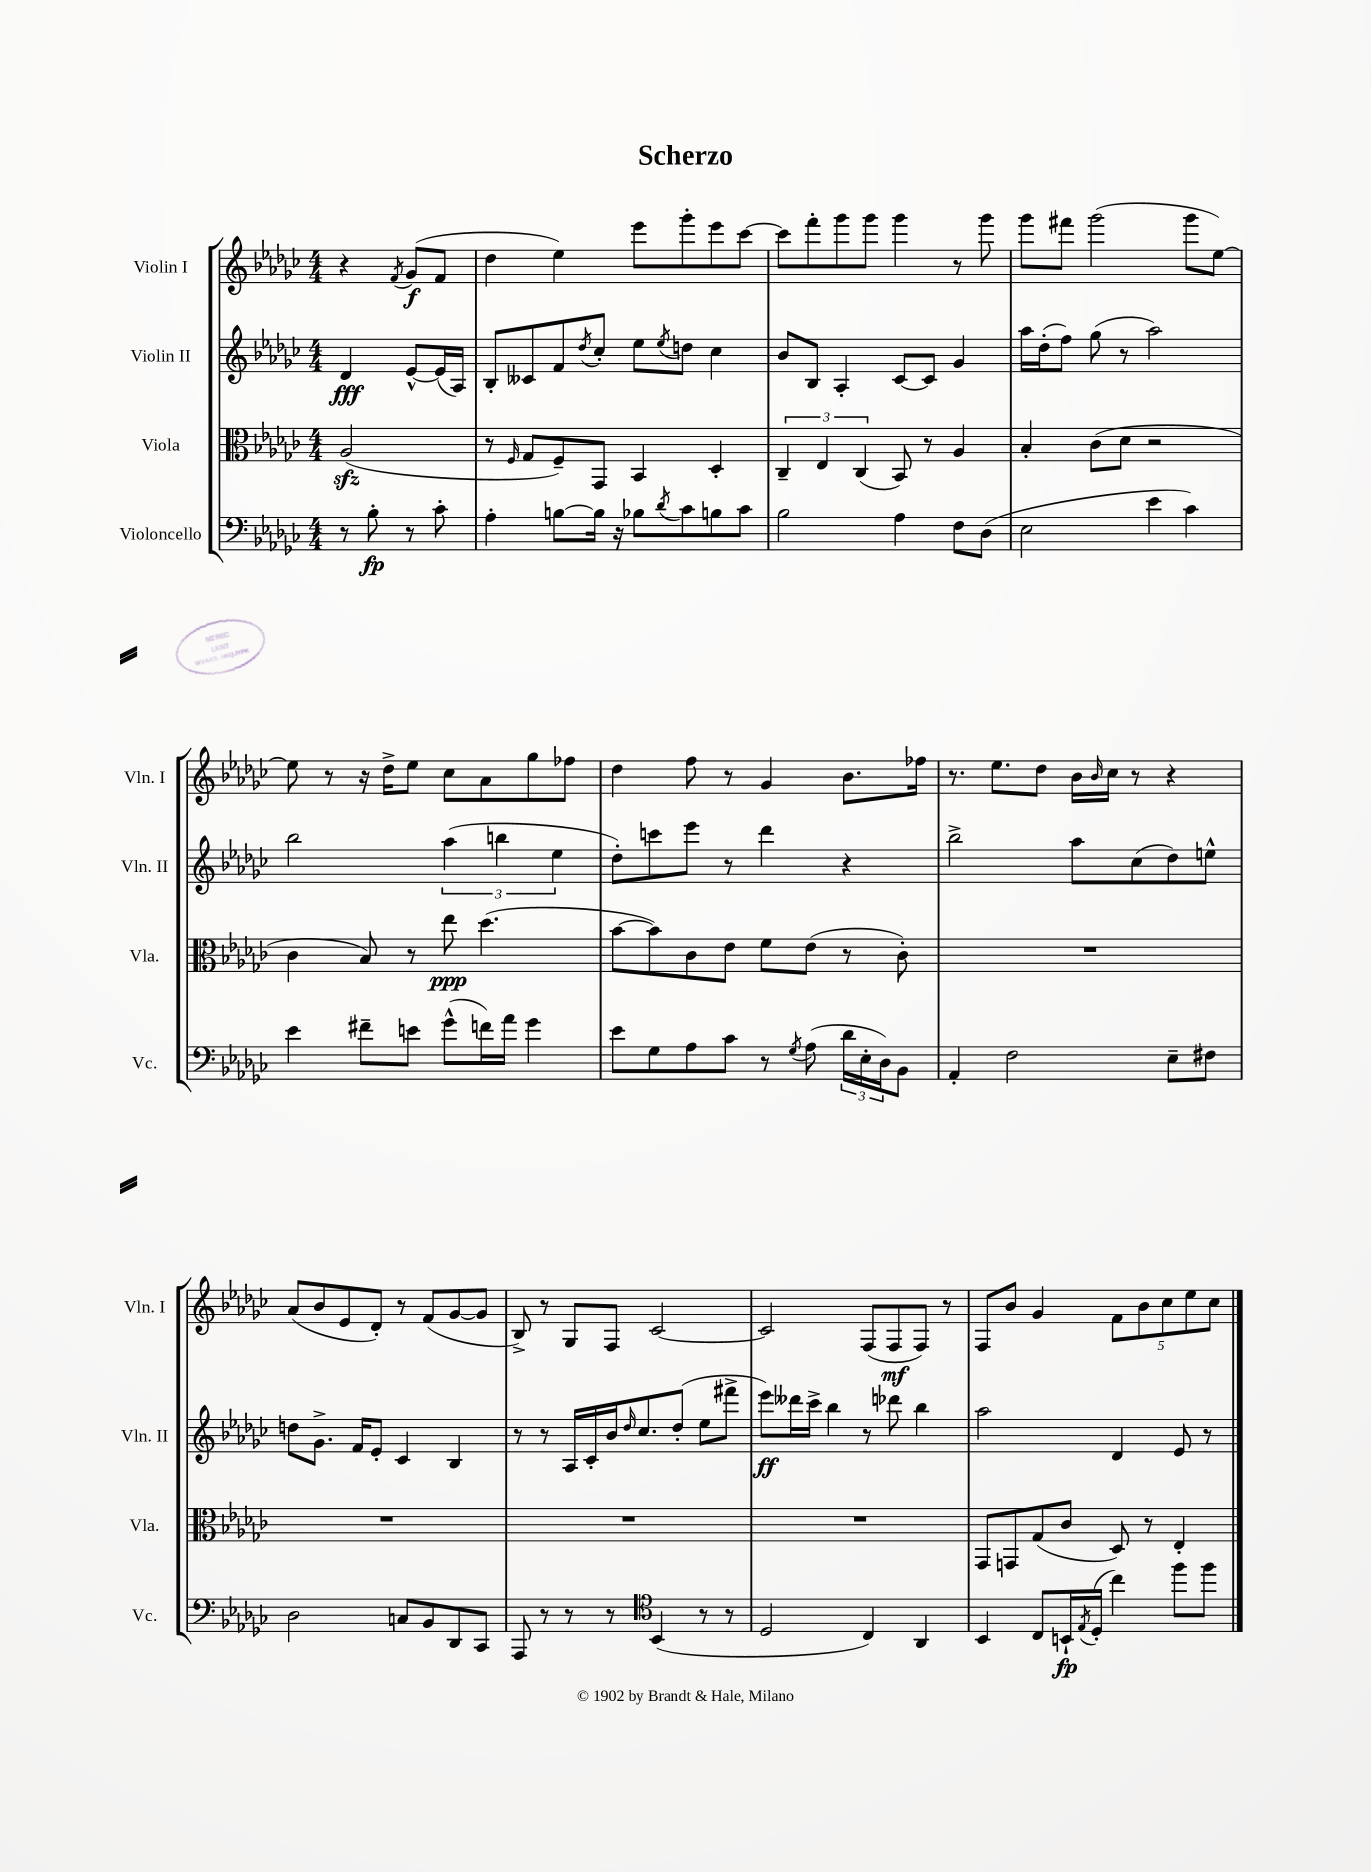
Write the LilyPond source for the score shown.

\header { title = "Scherzo" }
<<
\new StaffGroup <<
\new Staff = "s0" \with { instrumentName = "Violin I" shortInstrumentName = "Vln. I" } {
    \clef treble \key ges \major \numericTimeSignature \time 4/4 \partial 2
    r4 \acciaccatura { f'8 } ges'8\f( f'8 |
    des''4 ees''4) ees'''8 ges'''8-. ees'''8 ces'''8~ |
    ces'''8 f'''8-. ges'''8 ges'''8 ges'''4 r8 ges'''8 |
    ges'''8 fis'''8 ges'''2( ges'''8 ees''8~) |
    ees''8 r8 r16 des''16-> ees''8 ces''8 aes'8 ges''8 fes''8 |
    des''4 f''8 r8 ges'4 bes'8. fes''16 |
    r8. ees''8. des''8 bes'16 \grace { bes'16 } ces''16 r8 r4 |
    aes'8( bes'8 ees'8 des'8-.) r8 f'8( ges'8~ ges'8 |
    bes8->) r8 ges8 f8 ces'2~ |
    ces'2 f8( f8\mf f8) r8 |
    f8 bes'8 ges'4 \tuplet 5/4 { f'8 bes'8 ces''8 ees''8 ces''8 } \bar "|." |
}
\new Staff = "s1" \with { instrumentName = "Violin II" shortInstrumentName = "Vln. II" } {
    \clef treble \key ges \major \numericTimeSignature \time 4/4 \partial 2
    des'4\fff ees'8~-^ ees'16( aes16) |
    bes8-. ceses'8 f'8 \acciaccatura { des''8 } ces''8-. ees''8 \acciaccatura { ees''8 } d''8 ces''4 |
    bes'8 bes8 aes4-. ces'8~ ces'8 ges'4 |
    aes''16 des''16-.( f''8) ges''8( r8 aes''2) |
    bes''2 \tuplet 3/2 { aes''4( b''4 ees''4 } |
    des''8-.) c'''8 ees'''8 r8 des'''4 r4 |
    bes''2-> aes''8 ces''8( des''8) e''8-^ |
    d''8 ges'8.-> f'16 ees'8-. ces'4 bes4 |
    r8 r8 aes16 ces'16-. bes'16 \grace { des''16 } ces''8. des''8-.( ees''8 fis'''8-> |
    ees'''8\ff) deses'''16 ces'''16-> bes''4 r8 des'''8 bes''4 |
    aes''2 des'4 ees'8 r8 \bar "|." |
}
\new Staff = "s2" \with { instrumentName = "Viola" shortInstrumentName = "Vla." } {
    \clef alto \key ges \major \numericTimeSignature \time 4/4 \partial 2
    aes2\sfz( |
    r8 \grace { f16 } ges8 f8--) ges,8 bes,4 des4-. |
    \tuplet 3/2 { ces4-- ees4 ces4( } bes,8) r8 aes4 |
    bes4-. ces'8( des'8 r2 |
    ces'4 bes8) r8 ees''8\ppp des''4.( |
    bes'8~ bes'8) ces'8 ees'8 f'8 ees'8( r8 ces'8-.) |
    R1 |
    R1 |
    R1 |
    R1 |
    ges,8 g,8 ges8( ces'8 des8) r8 ees4-. \bar "|." |
}
\new Staff = "s3" \with { instrumentName = "Violoncello" shortInstrumentName = "Vc." } {
    \clef bass \key ges \major \numericTimeSignature \time 4/4 \partial 2
    r8 bes8-.\fp r8 ces'8-. |
    aes4-. b8~ b16 r16 bes8 \acciaccatura { des'8 } ces'8 b8 ces'8 |
    bes2 aes4 f8 des8( |
    ees2 ees'4 ces'4) |
    ees'4 fis'8-- e'8 ges'8-^( f'16) aes'16 ges'4 |
    ees'8 ges8 aes8 ces'8 r8 \acciaccatura { ges8 } aes8( \tuplet 3/2 { des'16 ees16-. des16) } bes,8 |
    aes,4-. f2 ees8-- fis8 |
    des2 c8 bes,8 des,8 ces,8 |
    aes,,8 r8 r8 r8 \clef tenor bes,4( r8 r8 |
    des2 ces4) aes,4 |
    bes,4 ces8 b,16-!\fp \acciaccatura { ees8 } des16-.( ces''4) f''8 f''8 \bar "|." |
}
>>
>>
\layout { \context { \Score \remove "Bar_number_engraver" } }
